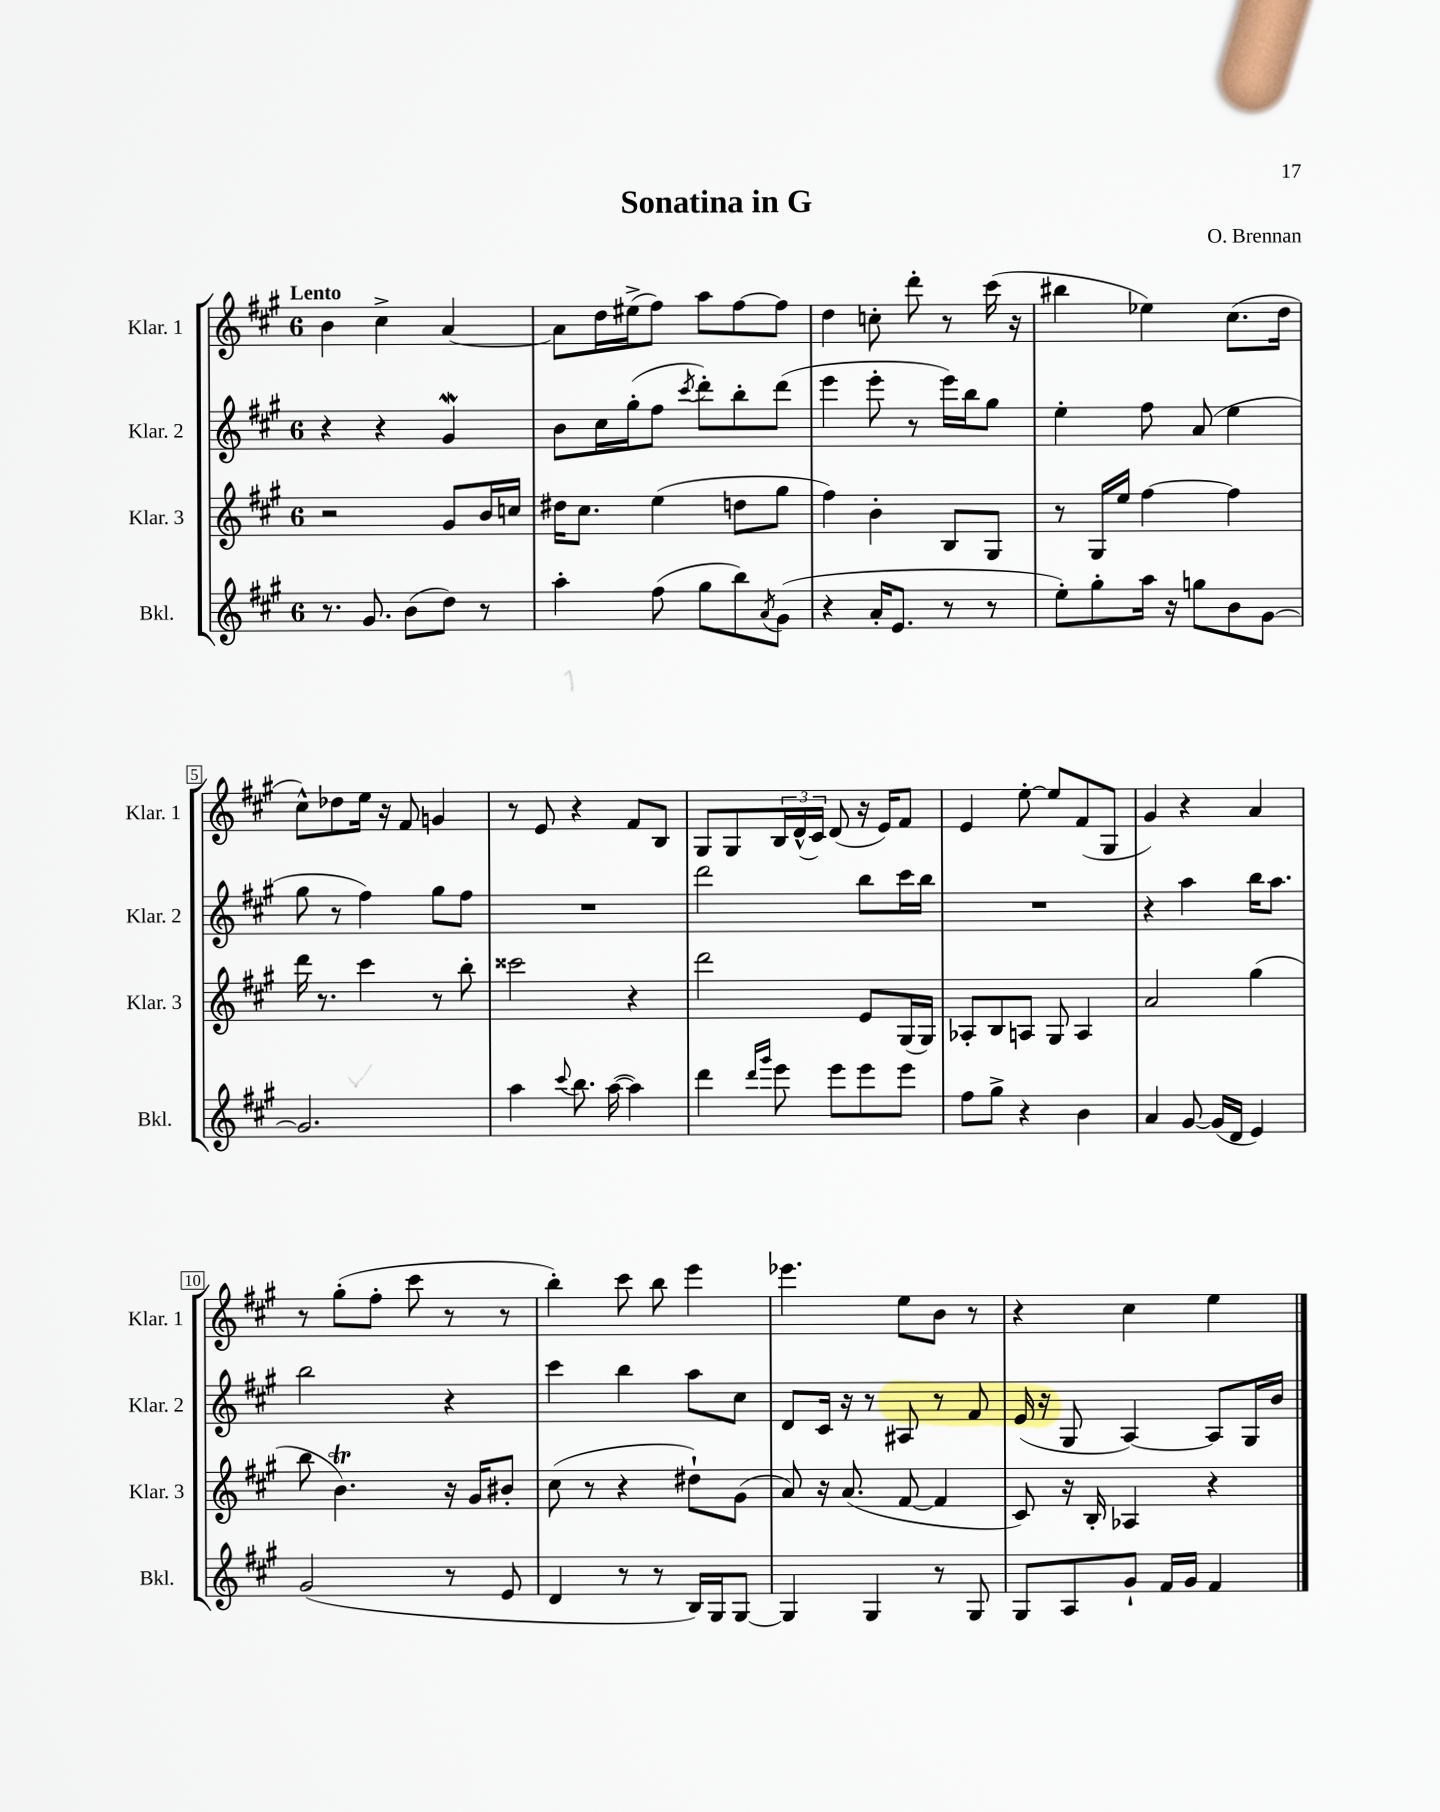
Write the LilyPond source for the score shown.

\header { title = "Sonatina in G" composer = "O. Brennan" }
<<
\new StaffGroup <<
\new Staff = "s0" \with { instrumentName = "Klar. 1" shortInstrumentName = "Klar. 1" } {
    \clef treble \key a \major \once \override Staff.TimeSignature.style = #'single-digit \time 6/8 \tempo "Lento"
    b'4 cis''4-> a'4~ |
    a'8 d''16 eis''16->( fis''8) a''8 fis''8~ fis''8 |
    d''4 c''8-. d'''8-. r8 cis'''16( r16 |
    bis''4 ees''4) cis''8.( d''16 |
    cis''8-^) des''8 e''16 r16 fis'8 g'4 |
    r8 e'8 r4 fis'8 b8 |
    gis8 gis8 \tuplet 3/2 { b16 d'16-^( cis'16) } d'8( r16 e'16) fis'8 |
    e'4 e''8~-. e''8 fis'8( gis8 |
    gis'4) r4 a'4 |
    r8 gis''8-.( fis''8-. cis'''8 r8 r8 |
    b''4-.) cis'''8 b''8 e'''4 |
    ees'''4. e''8 b'8 r8 |
    r4 cis''4 e''4 \bar "|." |
}
\new Staff = "s1" \with { instrumentName = "Klar. 2" shortInstrumentName = "Klar. 2" } {
    \clef treble \key a \major \once \override Staff.TimeSignature.style = #'single-digit \time 6/8
    r4 r4 gis'4\mordent |
    b'8 cis''16 gis''16-.( fis''8 \acciaccatura { cis'''8 } d'''8-.) b''8-. d'''8( |
    e'''4 e'''8-. r8 e'''16) b''16 gis''8 |
    e''4-. fis''8 a'8( e''4 |
    gis''8 r8 fis''4) gis''8 fis''8 |
    R2. |
    d'''2 b''8 cis'''16 b''16 |
    R2. |
    r4 a''4 b''16 a''8. |
    b''2 r4 |
    cis'''4 b''4 a''8 cis''8 |
    d'8 cis'16 r16 r8 ais8 r8 fis'8 |
    e'16( r16 gis8 a4~) a8 gis16 b'16 \bar "|." |
}
\new Staff = "s2" \with { instrumentName = "Klar. 3" shortInstrumentName = "Klar. 3" } {
    \clef treble \key a \major \once \override Staff.TimeSignature.style = #'single-digit \time 6/8
    r2 gis'8 b'16 c''16 |
    dis''16 cis''8. e''4( d''8 gis''8 |
    fis''4) b'4-. b8 gis8 |
    r8 gis16 e''16 fis''4~ fis''4 |
    d'''16 r8. cis'''4 r8 b''8-. |
    cisis'''2 r4 |
    d'''2 e'8 gis16( gis16) |
    aes8-. b8 a8 gis8 a4 |
    a'2 gis''4( |
    b''8 b'4.\trill) r16 gis'16 bis'8-. |
    cis''8( r8 r4 dis''8-!) gis'8( |
    a'8) r16 a'8.( fis'8~ fis'4 |
    cis'8) r16 b16-. aes4 r4 \bar "|." |
}
\new Staff = "s3" \with { instrumentName = "Bkl." shortInstrumentName = "Bkl." } {
    \clef treble \key a \major \once \override Staff.TimeSignature.style = #'single-digit \time 6/8
    r8. gis'8. b'8( d''8) r8 |
    a''4-. fis''8( gis''8 b''8) \acciaccatura { a'8 } gis'8( |
    r4 a'16-. e'8. r8 r8 |
    e''8-.) gis''8-. a''16 r16 g''8 b'8 gis'8~ |
    gis'2. |
    a''4 \appoggiatura { cis'''8 } b''8. a''16~( a''4) |
    d'''4 \grace { d'''16 gis'''16 } e'''8 e'''8 e'''8 e'''8 |
    fis''8 gis''8-> r4 b'4 |
    a'4 gis'8~ gis'16( d'16 e'4) |
    gis'2( r8 e'8 |
    d'4 r8 r8 b16) gis16 gis8~ |
    gis4 gis4 r8 gis8 |
    gis8 a8 gis'8-! fis'16 gis'16 fis'4 \bar "|." |
}
>>
>>
\layout { \context { \Score \override BarNumber.stencil = #(make-stencil-boxer 0.1 0.3 ly:text-interface::print) } }
